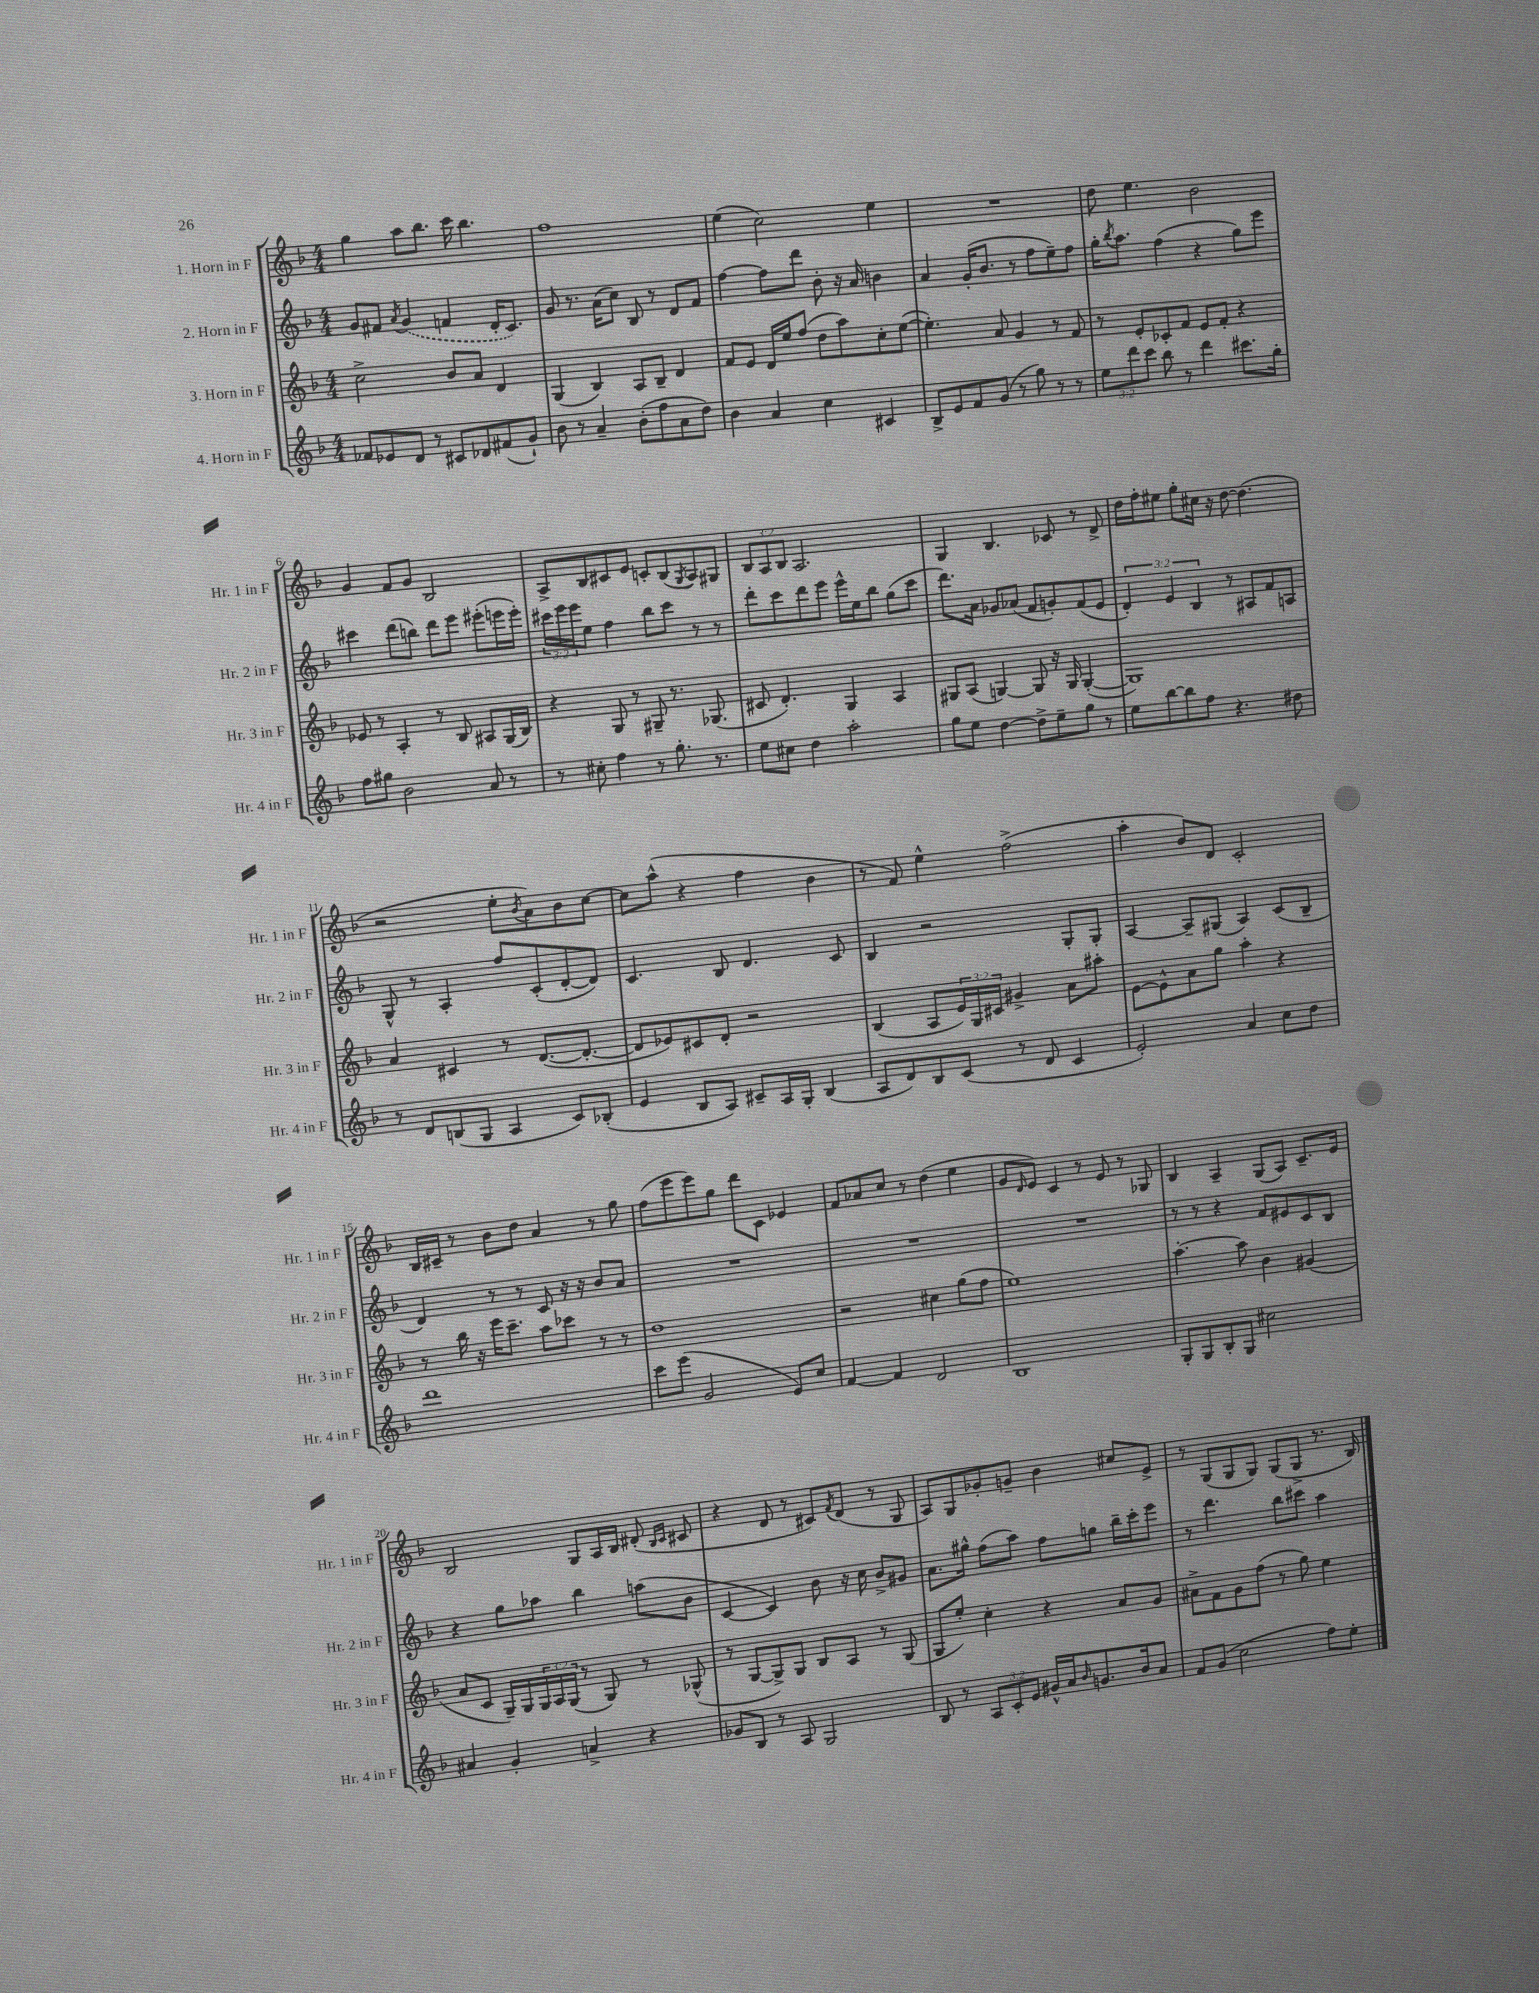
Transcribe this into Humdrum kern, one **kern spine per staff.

**kern	**kern	**kern	**kern
*staff4	*staff3	*staff2	*staff1
*clefG2	*clefG2	*clefG2	*clefG2
*k[b-]	*k[b-]	*k[b-]	*k[b-]
*M4/4	*M4/4	*M4/4	*M4/4
8f-	2cc^	8g	4gg
8e-	.	8f#	.
.	.	8qa	.
8d	.	(4g	8aa
8r	.	.	8.bb-
8c#	8b-	4f	.
.	.	.	16ccc
8d-	8a	.	4.bb-
(8f#	4d	16d'	.
.	.	8.c)	.
8g`)	.	.	.
=	=	=	=
8b-	(4G	8g	1ff
8r	.	8.r	.
4a~	4B-)	.	.
.	.	(16a	.
.	.	8cc)	.
(8b-'	8A	8B-	.
8ff	8B-~	8r	.
8a	4d	8d	.
8dd)	.	8f	.
=	=	=	=
4b-	8f	[4ff	(4ee
.	8e	.	.
4a	16d	8ff]	2cc)
.	16ee	.	.
.	(8ff	8ddd	.
4cc	8dd	8b-'	.
.	8aa)	16r	.
.	.	16a	.
4c#	8cc'	4b	4ee
.	([8ee	.	.
=	=	=	=
8B-^	4.ee'])	4a	1r
8e	.	.	.
8f	.	(16g'	.
.	.	8.b-	.
(8g	8a	.	.
8r	4g	8r	.
8gg)	.	8ff	.
8r	8r	8ee~)	.
8r	8f	8ff	.
=	=	=	=
12ee	8r	16gg'	8dd
.	.	8qbb-	.
.	.	8.aa	.
12ddd	.	.	.
.	8e'	.	4.ee
12ccc	.	.	.
8bb-	8c-'	(4ff	.
8r	8f	.	.
4ddd	8e	4r	2b-
.	8f'	.	.
8.ccc#	4r	8gg)	.
.	.	8eee	.
16gg'	.	.	.
=	=	=	=
8ff	8e-	4ccc#	4g
8gg#	8r	.	.
2b-	4A'	(8ddd	8f
.	.	8bb)	8g
.	8r	8ddd	2B-
.	8B-	8eee	.
8a	8A#	(8eee#'	.
8r	(16G	16eee	.
.	16B-)	16eee')	.
=	=	=	=
8r	4r	24ccc#	8A^
.	.	24eee	.
.	.	24eee	.
8cc#'	.	8ee	8B-
4ff	8G	4ff	8c#
.	8r	.	8e
8r	8G#~	8bb-	8c'
8.gg'	8.r	8ccc#	(8B-
.	.	.	8qG
.	.	8r	8A)
8.r	(8.G-	.	.
.	.	8r	8G#
=	=	=	=
8ee	8c#	8ddd'	12B-
.	.	.	12A
8cc#	4.d')	8ccc	.
.	.	.	12B-
4dd	.	8ddd	2.A
.	.	8eee	.
2aa'	4G	16eee^^	.
.	.	16ee	.
.	.	8bb-	.
.	4A	(8gg	.
.	.	8ccc	.
=	=	=	=
8gg	8G#	8.ddd)	4G
8ee	(8A	.	.
.	.	16a	.
[4dd	[4G)	8g-	4.B-
.	.	(8a-	.
8dd^]	8G]	8f	.
8ee~	16r	8g')	8c-
.	16G	.	.
8gg	([4G'	(8f	8r
8r	.	8e	8d^
=	=	=	=
8ee	1G])	6d')	16dd
.	.	.	16ff'
[8bb-	.	.	8ee#
.	.	6e	.
8bb-]	.	.	8gg'
.	.	6B-	.
8ff	.	.	16cc#
.	.	.	16r
4.r	.	8r	[8dd
.	.	8A#	(4.dd]
.	.	8f	.
8dd#	.	8A	.
=	=	=	=
8r	4a	8G^^	2r
8d	.	8r	.
(8B	4c#	4A'	.
8G	.	.	.
4A	8r	8ff	8ee'
.	.	.	8qb-
.	([8.d	(8c'	8a)
8c)	.	[8d'	8b-
.	8.d'_	.	.
(8B-'	.	8d])	[8cc
=	=	=	=
4e	8d]	4.c	8cc]
.	8e-)	.	(8aa^^
8B-	8c#	.	4r
8A)	8d'	8B-	.
8c#~	2r	4.d	4ff
16A	.	.	.
16G'	.	.	.
(4B-	.	.	4b-
.	.	8c	.
=	=	=	=
8A	(4B-	4B-	8r
8d)	.	.	8f)
8B-	8A	2r	4ee^^
(8c	24e)	.	.
.	24G	.	.
.	24c#	.	.
8r	4g#^	.	(2ff^
8d	.	.	.
4c	8a	8G'	.
.	8aa#'	8G'	.
=	=	=	=
2e')	[8e	[4A	4aa'
.	8e^^]	.	.
.	8a	8A~]	8b-)
.	8gg	(8G#	8d
4a	4aa'	4A)	2c'
8cc	4r	(8c	.
8dd	.	8B-~	.
=	=	=	=
1ddd	8r	4d)	16B-
.	.	.	16c#~
.	16bb-	.	8r
.	16r	.	.
.	16eee	8r	8b-
.	8.ccc~	.	.
.	.	8r	8dd
.	8aa	8c	4a
.	8ccc-	16r	.
.	.	16r	.
.	8r	8b-	8r
.	8r	8a	8gg
=	=	=	=
8ccc	1dd	1r	(8ff
(8eee	.	.	8eee
2g	.	.	8eee)
.	.	.	8gg
.	.	.	8ddd
.	.	.	8c
8e)	.	.	4e-
8cc	.	.	.
=	=	=	=
[4f	2r	1r	8f
.	.	.	8a-
4f]	.	.	8cc
.	.	.	8r
2d	4cc#	.	(4dd
.	(8gg	.	4ee
.	8ff	.	.
=	=	=	=
1B-	1ee)	1r	8g
.	.	.	16qqd
.	.	.	8e)
.	.	.	4c
.	.	.	8r
.	.	.	8e
.	.	.	8r
.	.	.	8G-
=	=	=	=
8G'	[4.aa'	8r	4B-
8G	.	8r	.
8B-'	.	4r	4A~
8G	8aa]	.	.
2cc#	4b-	8f	(8G
.	.	8e#	8A)
.	(4g#	8c	8.c~
.	.	8B-	.
.	.	.	16e
=	=	=	=
4a#	8a	4r	2B-
.	8c	.	.
4g'	16G~)	8gg	.
.	16G	.	.
.	24G	8aa-	.
.	24A	.	.
.	(24G	.	.
4a^	8r	4bb-	8G
.	8G)	.	16A
.	.	.	16B-
4r	8r	(8aa	(8d#'
.	.	.	16qqB-
.	.	.	16qqc
.	(8G-^^	8b-	8c#
=	=	=	=
8g-	8r	[4c	4r
8B-	[8G	.	.
8r	8G^])	4c])	8d
8A	8G	.	8r
2G	8B-	8b-	8c#)
.	.	.	8qf
.	8A	16r	(8d
.	.	16cc	.
.	8r	8b-^	8r
.	(8G	8g#	8G
=	=	=	=
8B-	8G	8.a	8A)
8r	8ee')	.	8G
.	.	16gg#^^	.
12A	4cc'	(8ff	8g-'
12c'	.	.	.
.	.	8aa)	8g~
12e	.	.	.
16g#^^	4r	8ff	4b-
16a	.	.	.
16qqb-	.	.	.
8.g	.	8gg	.
.	8a	16bb-~	8cc#
16b-	.	16ccc'	.
8a	8g	8eee	8e^
=	=	=	=
8f	8a#^	8r	8r
(8g	8f	4.ddd	(8G
2cc	8g	.	8G
.	(8ff	.	8G)
.	8r	8bb-	(8G
.	8gg)	8ccc#	8G^
8ff)	4ee	4aa	8.r
8ee'	.	.	.
.	.	.	16B-)
==	==	==	==
*-	*-	*-	*-
